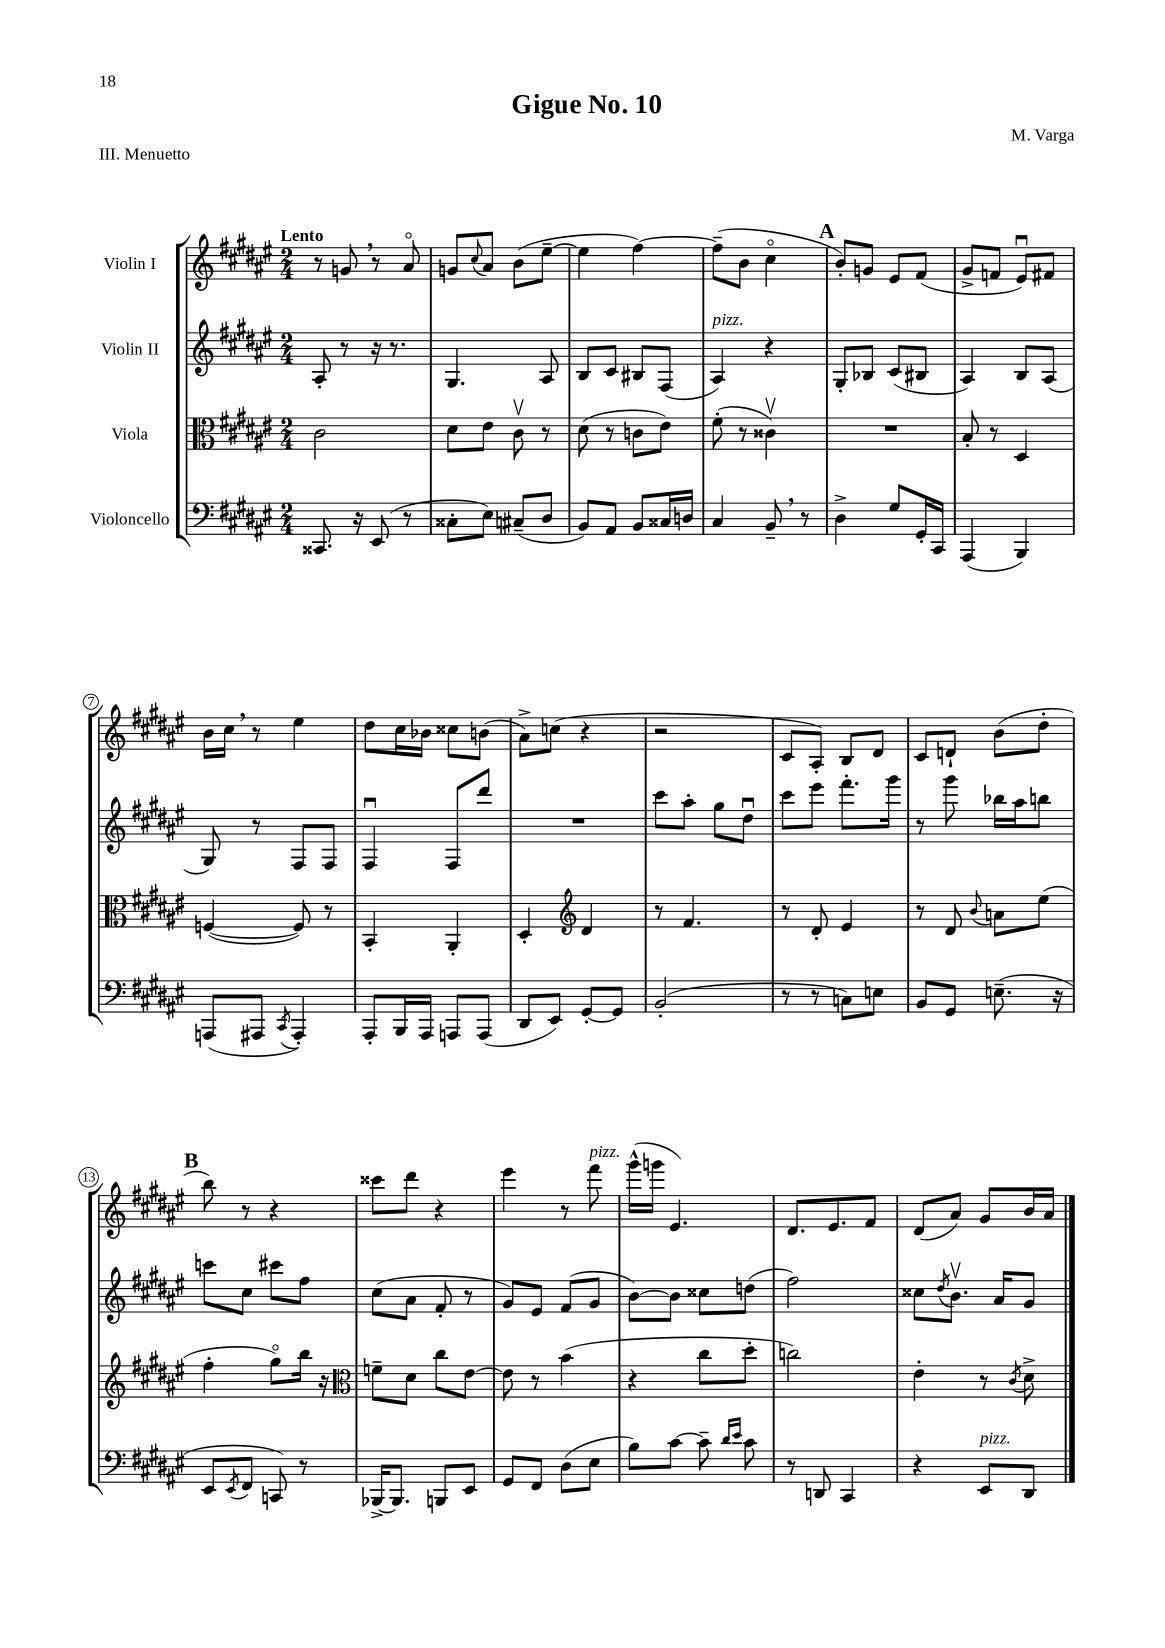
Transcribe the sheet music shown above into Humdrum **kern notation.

**kern	**kern	**kern	**kern
*staff4	*staff3	*staff2	*staff1
*clefF4	*clefC3	*clefG2	*clefG2
*k[f#c#g#d#a#e#]	*k[f#c#g#d#a#e#]	*k[f#c#g#d#a#e#]	*k[f#c#g#d#a#e#]
*M2/4	*M2/4	*M2/4	*M2/4
8.CC##/	2c#\	8A#'/	8r
.	.	8r	8g/
16r	.	.	.
(8EE#/	.	16r	8r
.	.	8.r	.
8r	.	.	8a#o/
=	=	=	=
8C##'\L	8d#\L	4.G#/	8g/L
.	.	.	8qqcc#/
8E#\J)	8e#\J	.	8a#/J
(8C#~/L	8c#v\	.	(8b\L
8D#/J	8r	8A#/	[8ee#~\J
=	=	=	=
8BB/L)	(8d#\	8B/L	4ee#\]
8AA#/J	8r	8c#/J	.
8BB/L	8c\L	8B#/L	[4ff#\)
16C##/L	8e#\J)	(8F#/J	.
16D/JJ	.	.	.
=	=	=	=
4C#/	(8f#'\	4A#/)	(8ff#~\]L
.	8r	.	8b\J
8BB~/	4c##v\)	4r	4cc#o\
8r	.	.	.
=	=	=	=
4D#^\	2r	8G#'/L	8b'/L)
.	.	8B-/J	8g/J
8G#/L	.	(8c#/L	8e#/L
16GG#'/L	.	8B#/J	(8f#/J
16CC#/JJ	.	.	.
=	=	=	=
(4AAA#/	8B'/	4A#/)	8g#^/L
.	8r	.	8f/J
4BBB/)	4D#/	8B/L	8e#u/L)
.	.	(8A#/J	8f#/J
=	=	=	=
(8AAA/L	([4F/	8G#/)	16b\LL
.	.	.	16cc#\JJ
8AAA#/J	.	8r	8r
8qCC#/	.	.	.
4AAA#'/)	8F/])	8F#/L	4ee#\
.	8r	8F#/J	.
=	=	=	=
8AAA#'/L	4BB'/	4F#u/	8dd#\L
16BBB/L	.	.	16cc#\L
16AAA#/JJ	.	.	16b-\JJ
8AAA/L	4AA#'/	8F#/L	8cc##\L
(8AAA/J	.	8ddd#/J	(8b\J
=	=	=	=
8DD#/L	4D#'/	2r	8a#^\L)
8EE#/J)	.	.	(8cc\J
*	*clefG2	*	*
[8GG#'/L	4d#/	.	4r
8GG#/]J	.	.	.
=	=	=	=
(2BB'/	8r	8ccc#\L	2r
.	4.f#/	8aa#'\J	.
.	.	8gg#\L	.
.	.	8dd#u\J	.
=	=	=	=
8r	8r	8ccc#\L	8c#/L
8r	8d#'/	8eee#\J	8A#'/J)
8C\L)	4e#/	8.fff#'\L	8B/L
8E\J	.	.	8d#/J
.	.	16ggg#\Jk	.
=	=	=	=
8BB/L	8r	8r	8c#/L
8GG#/J	8d#/	8ggg#\	8d`/J
.	8qqb/	.	.
(8.E~\	8a\L	16bb-\LL	(8b\L
.	.	16aa#\J	.
.	(8ee#\J	8bb\J	8dd#'\J
16r	.	.	.
=	=	=	=
8EE#/L	4ff#'\	8ccc\L	8bb\)
8qEE#/	.	.	.
8FF#/J	.	8cc#\J	8r
8CC/)	8gg#o\L)	8ccc#\L	4r
8r	16bb\Jk	8ff#\J	.
.	16r	.	.
=	=	=	=
*	*clefC3	*	*
[16BBB-^/LK	8f~\L	(8cc#\L	8ccc##\L
8.BBB-/]J	.	.	.
.	8d#\J	8a#\J	8ddd#\J
8BBB/L	8cc#\L	8f#'/	4r
8EE#/J	[8e#\J	8r	.
=	=	=	=
8GG#/L	8e#\]	8g#/L)	4eee#\
8FF#/J	8r	8e#/J	.
(8D#\L	(4b\	(8f#/L	8r
8E#\J	.	8g#/J	8fff#\
=	=	=	=
8B\L)	4r	[8b\L)	(16ggg#^^\LL
.	.	.	16ggg\JJ
[8c#\J	.	8b\]J	4.e#/)
8c#~\]	8cc#\L	8cc##\L	.
16qqd#/LL	.	.	.
16qqe#/JJ	.	.	.
8c#\	8dd#'\J	(8dd\J	.
=	=	=	=
8r	2cc\)	2ff#\)	8.d#/L
8DD/	.	.	.
.	.	.	8.e#/
4CC#/	.	.	.
.	.	.	8f#/J
=	=	=	=
4r	4e#'\	8cc##\L	(8d#/L
.	.	8qdd#/	.
.	.	8.bv\J	8a#/J)
8EE#/L	8r	.	8g#/L
.	.	16a#/LK	.
.	8qc#/	.	.
8DD#/J	8d#^\	8g#/J	16b/L
.	.	.	16a#/JJ
==	==	==	==
*-	*-	*-	*-
